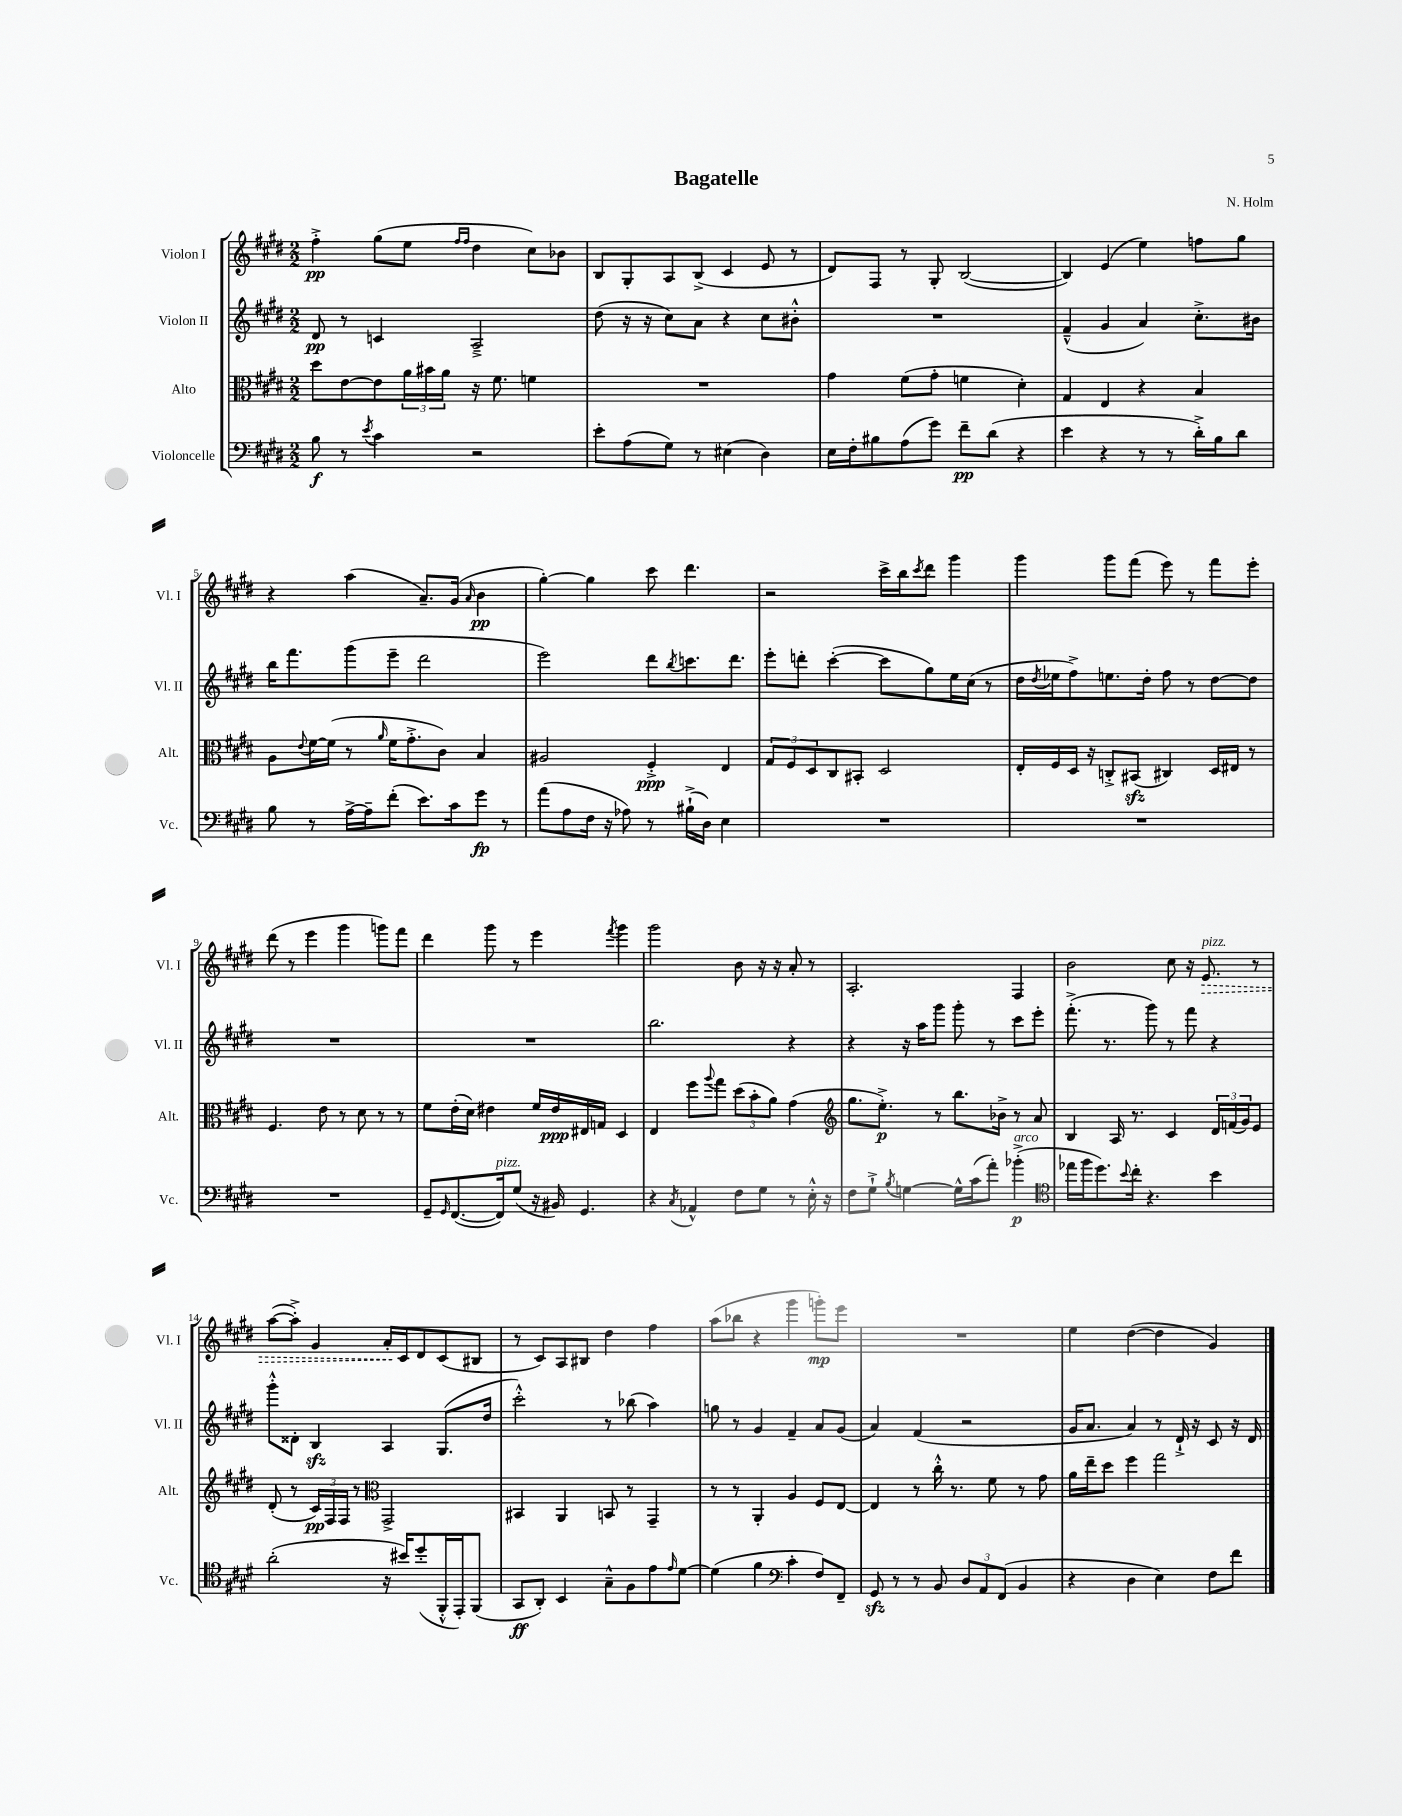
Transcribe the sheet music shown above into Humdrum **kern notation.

**kern	**kern	**kern	**kern
*staff4	*staff3	*staff2	*staff1
*clefF4	*clefC3	*clefG2	*clefG2
*k[f#c#g#d#]	*k[f#c#g#d#]	*k[f#c#g#d#]	*k[f#c#g#d#]
*M2/2	*M2/2	*M2/2	*M2/2
8B	8dd#	8d#	4ff#'^
8r	[8e	8r	.
8qe	.	.	.
4c#	8e]	4c	(8gg#
.	24a	.	8ee
.	24b#	.	.
.	24a	.	.
.	.	.	16qqff#
.	.	.	16qqff#
2r	16r	2A~^	4dd#
.	8.f#	.	.
.	4f	.	8cc#)
.	.	.	8b-
=	=	=	=
8e'	1r	(8dd#	8B
(8A	.	16r	8G#'
.	.	16r	.
8G#)	.	8cc#)	8A
8r	.	8a	(8B^
(4E#	.	4r	4c#
4D#)	.	8cc#	8e
.	.	8b#'^^	8r
=	=	=	=
16E	4g#	1r	8d#)
16F#'	.	.	.
8B#	.	.	8F#
(8A	(8f#	.	8r
8g#)	8g#'	.	8G#'
8f#~	4f	.	([2B
(8d#	.	.	.
4r	4d#')	.	.
=	=	=	=
4e	4G#	(4f#~^^	4B])
4r	4E	4g#	(4e
8r	4r	4a)	4ee)
8r	.	.	.
16d#'^)	4B	8.cc#'^	8ff
16B	.	.	.
8d#	.	.	8gg#
.	.	16b#	.
=	=	=	=
8B	8A	16bb	4r
.	.	8.fff#	.
.	8qqe	.	.
8r	[16f#	.	.
.	(16f#]	.	.
[16A^	8r	(8ggg#	(4aa
16A~]	.	.	.
.	16qqa	.	.
(8f#'	16f#	8eee~	.
.	8.g#'^	.	.
8.e)	.	2ddd#	8.a~)
.	8c#)	.	.
16c#	.	.	(16g#
.	.	.	16qqa
8g#	4B	.	4b
8r	.	.	.
=	=	=	=
(8a	2A#	2eee)	[4gg#')
8A	.	.	.
16F#	.	.	4gg#]
16r	.	.	.
8A-)	.	.	.
8r	4F#'^	8ddd#	8ccc#
.	.	8qbb	.
(16B#`^	.	8.ccc	4.ddd#
16D#)	.	.	.
4E	4E	.	.
.	.	8.ddd#	.
=	=	=	=
1r	12G#	8eee'	2r
.	12F#	.	.
.	.	8ddd'	.
.	12D#	.	.
.	8C#	([4ccc#'	.
.	8BB#'	.	.
.	2D#	8ccc#]	16ccc#^
.	.	.	16bb
.	.	.	8qccc#
.	.	8gg#)	8ddd#
.	.	16ee	4ggg#
.	.	(16cc#	.
.	.	8r	.
=	=	=	=
1r	16E'	16dd#	4ggg#
.	.	8qdd#	.
.	16F#	16ee-	.
.	16D#	8ff#^)	.
.	16r	.	.
.	8C'^	8.ee	8ggg#
.	(8BB#	.	(8fff#
.	.	16dd#'	.
.	4C#)	8ff#	8eee)
.	.	8r	8r
.	16D#	[8dd#	8fff#
.	16E#	.	.
.	8r	8dd#]	8eee'
=	=	=	=
1r	4.F#	1r	(8ddd#
.	.	.	8r
.	.	.	4eee
.	8e	.	.
.	8r	.	4ggg#
.	8d#	.	.
.	8r	.	8ggg)
.	8r	.	8fff#
=	=	=	=
8GG#~	8f#	1r	4ddd#
16qqGG#	.	.	.
([8.FF#	(16e'	.	.
.	16d#)	.	.
.	4e#	.	8ggg#
16FF#])	.	.	.
(8G#	.	.	8r
16r	16f#	.	4eee
16BB#)	16e#	.	.
4.GG#	16E#	.	.
.	16G	.	.
.	.	.	8qfff#
.	4D#	.	4ggg#
=	=	=	=
4r	4E	2.bb	2ggg#
8qC#	.	.	.
4AA-^^	8ff#	.	.
.	8qqaa	.	.
.	8gg#	.	.
8F#	(12dd#	.	8b
.	12b'	.	.
8G#	.	.	16r
.	12a)	.	.
.	.	.	16r
8r	(4g#	4r	8a'
16E'^^	.	.	8r
16r	.	.	.
=	=	=	=
*	*clefG2	*	*
8F#	8.gg#	4r	2.A'
8G#`^	.	.	.
.	8.ee'^)	.	.
8qB	.	.	.
[4G	.	16r	.
.	.	16aa	.
.	8r	8ggg#	.
16G^^]	8.bb	8ggg#'	.
(16c#	.	.	.
8a')	.	8r	.
.	16b-^	.	.
(4b-'^	8r	8ccc#	4F#
.	8a	8eee'	.
=	=	=	=
*clefC4	*	*	*
16ee-	4B	(8.fff#'^	2b
16ff#	.	.	.
8.dd#)	.	.	.
.	.	8.r	.
.	16A	.	.
8qqb	.	.	.
16cc#'	8.r	.	.
4.r	.	8ggg#)	.
.	4c#	8r	8cc#
.	.	8fff#	16r
.	.	.	8.e
4b	24d#	4r	.
.	(24f	.	.
.	24g#)	.	.
.	8e	.	8r
=	=	=	=
(2a'	(8d#'	8ggg#'^^	([8aa
.	8r	8d##'	8aa'^])
.	24c#)	4B	4g#
.	24F#	.	.
.	24F#	.	.
.	8r	.	.
*	*clefC3	*	*
16r	2GG#^	4A	16a'
16b#)	.	.	16c#
(8dd#'	.	.	8d#
16FF#'^^	.	(8.G#	(8c#
16EE')	.	.	.
(8FF#	.	.	8B#
.	.	16dd#	.
=	=	=	=
8GG#	4BB#	2ccc#'^^)	8r
8AA')	.	.	8c#)
4BB	4AA	.	8A
.	.	.	8B#
8G#~^^	8BB	8r	4dd#
8F#	8r	(8bb-	.
8e	4GG#~	4aa)	4ff#
16qqe	.	.	.
[8d#	.	.	.
=	=	=	=
(4d#]	8r	8gg	(8aa
.	8r	8r	8bb-
4f#	4AA'	4g#	4r
*clefF4	*	*	*
4c#'	4A	4f#~	4ggg#
8F#)	8F#	8a	8ggg')
8FF#~	[8E	(8g#	8eee
=	=	=	=
8GG#	4E]	4a)	1r
8r	.	.	.
8r	8r	(4f#	.
8BB	16cc#'^^	.	.
.	8.r	.	.
12D#	.	2r	.
12AA	.	.	.
.	8f#	.	.
(12FF#	.	.	.
4BB	8r	.	.
.	8g#	.	.
=	=	=	=
4r	16a	16g#	4ee
.	16ee~	8.a	.
.	8dd#	.	.
4D#	4ff#	4a)	([4dd#
4E)	2gg#	8r	4dd#]
.	.	16d#`^	.
.	.	16r	.
8F#	.	8c#	4g#)
8f#	.	16r	.
.	.	16d#	.
==	==	==	==
*-	*-	*-	*-
